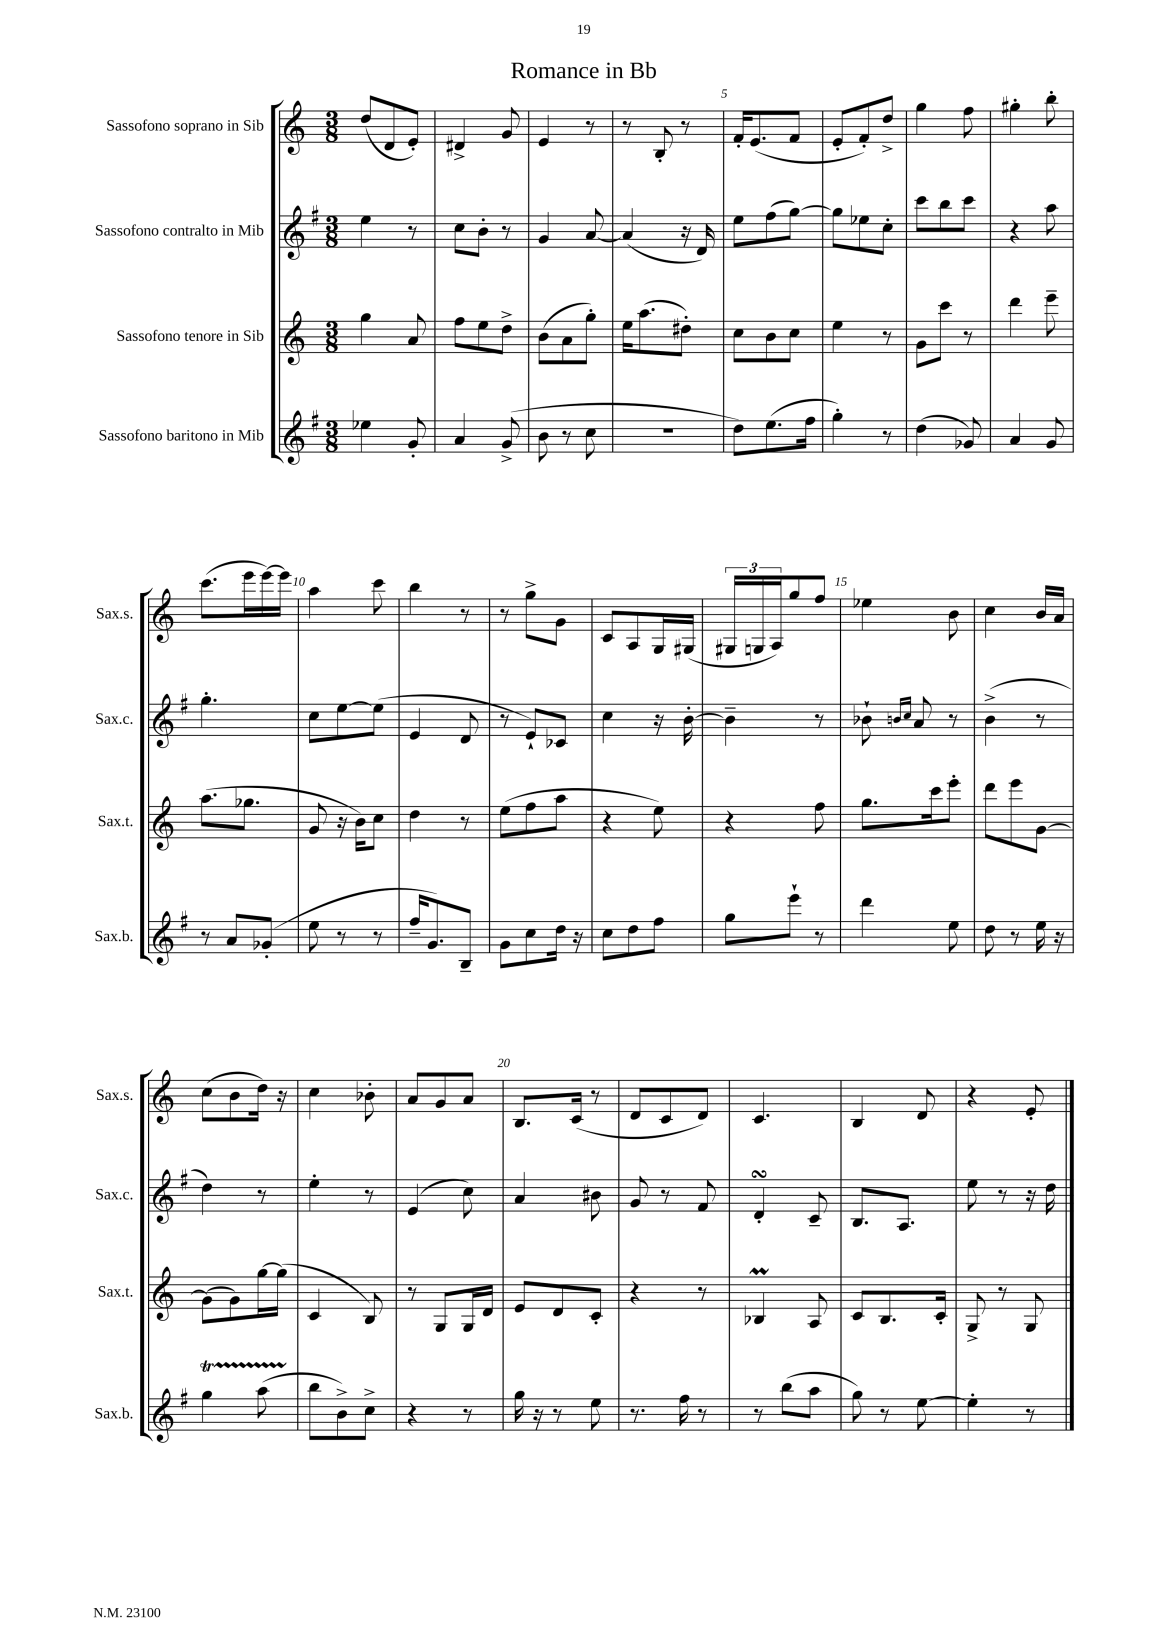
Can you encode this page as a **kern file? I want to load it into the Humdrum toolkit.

**kern	**kern	**kern	**kern
*staff4	*staff3	*staff2	*staff1
*clefG2	*clefG2	*clefG2	*clefG2
*k[f#]	*k[]	*k[f#]	*k[]
*M3/8	*M3/8	*M3/8	*M3/8
4ee-	4gg	4ee	(8dd
.	.	.	8d
8g'	8a	8r	8e')
=	=	=	=
4a	8ff	8cc	4d#^
.	8ee	8b'	.
(8g^	8dd^	8r	8g
=	=	=	=
8b	(8b	4g	4e
8r	8a	.	.
8cc	8gg')	[8a	8r
=	=	=	=
4.r	16ee	(4a]	8r
.	(8.aa	.	.
.	.	.	8B'
.	8dd#')	16r	8r
.	.	16d)	.
=	=	=	=
8dd)	8cc	8ee	16f'
.	.	.	(8.e
(8.ee	8b	(8ff#	.
.	8cc	[8gg)	8f
16ff#	.	.	.
=	=	=	=
4gg')	4ee	8gg]	8e'
.	.	8ee-	8f')
8r	8r	8cc'	8dd^
=	=	=	=
(4dd	8g	8ccc	4gg
.	8ccc	8bb	.
8g-)	8r	8ccc	8ff
=	=	=	=
4a	4ddd	4r	4gg#'
8g	8eee~	8aa	8bb'
=	=	=	=
8r	(8.aa	4.gg'	(8.ccc
8a	.	.	.
.	8.gg-	.	16eee
(8g-'	.	.	[16eee)
.	.	.	16eee]
=	=	=	=
8ee	8g	8cc	4aa
8r	16r	[8ee	.
.	16b)	.	.
8r	8cc	(8ee]	8ccc
=	=	=	=
16ff#~	4dd	4e	4bb
8.g)	.	.	.
8B~	8r	8d	8r
=	=	=	=
8g	(8ee	8r	8r
8cc	8ff	8e`)	8gg^
16dd	8aa	8c-	8g
16r	.	.	.
=	=	=	=
8cc	4r	4cc	8c
8dd	.	.	8A
8ff#	8ee)	16r	16G
.	.	[16b'	(16G#
=	=	=	=
8gg	4r	4b~]	24G#
.	.	.	24G
.	.	.	24A)
8eee`	.	.	8gg
8r	8ff	8r	8ff
=	=	=	=
4ddd	8.gg	8b-`	4ee-
.	.	16qqb	.
.	.	16qqcc	.
.	.	8a	.
.	16ccc	.	.
8ee	8eee'	8r	8b
=	=	=	=
8dd	8ddd	(4b^	4cc
8r	8eee	.	.
16ee	[8g	8r	16b
16r	.	.	16a
=	=	=	=
4gg	(8g]	4dd)	(8cc
.	8g)	.	8b
(8aa	[16gg	8r	16dd)
.	(16gg]	.	16r
=	=	=	=
8bb	4c	4ee'	4cc
8b^)	.	.	.
8cc^	8B)	8r	8b-'
=	=	=	=
4r	8r	(4e	8a
.	8G	.	8g
8r	16G	8cc)	8a
.	16d	.	.
=	=	=	=
16gg	8e	4a	8.B
16r	.	.	.
8r	8d	.	.
.	.	.	(16c
8ee	8c'	8b#	8r
=	=	=	=
8.r	4r	8g	8d
.	.	8r	8c
16ff#	.	.	.
8r	8r	8f#	8d)
=	=	=	=
8r	4B-	4d'	4.c
(8bb	.	.	.
8aa	8A	8c~	.
=	=	=	=
8gg)	8c	8.B	4B
8r	8.B	.	.
.	.	8.A	.
[8ee	.	.	8d
.	16c'	.	.
=	=	=	=
4ee']	8G^	8ee	4r
.	8r	8r	.
8r	8G	16r	8e'
.	.	16dd	.
==	==	==	==
*-	*-	*-	*-
